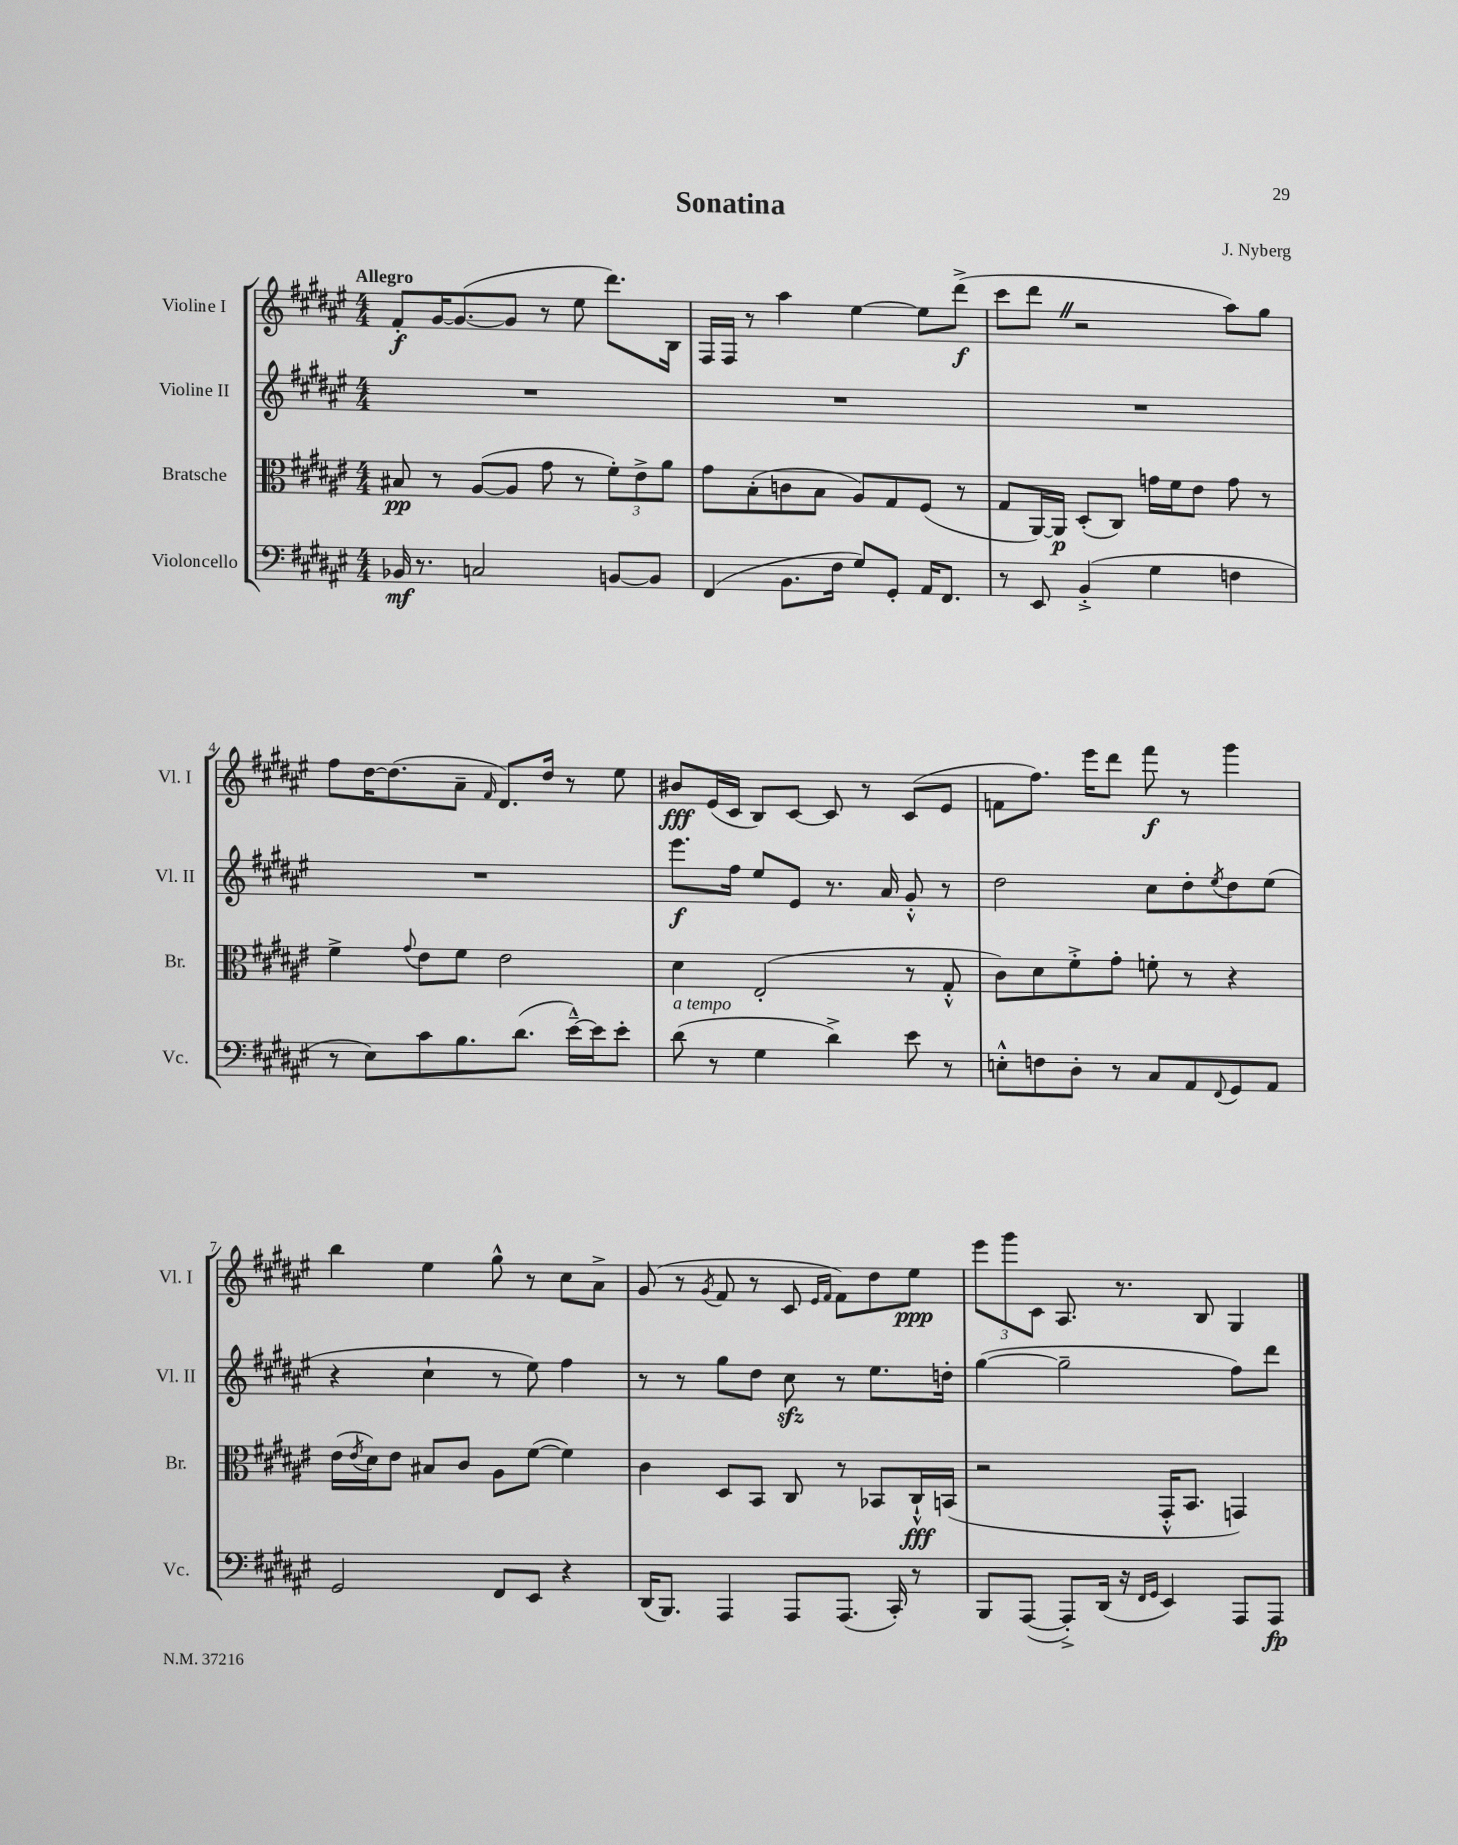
\header { title = "Sonatina" composer = "J. Nyberg" }
<<
\new StaffGroup <<
\new Staff = "s0" \with { instrumentName = "Violine I" shortInstrumentName = "Vl. I" } {
    \clef treble \key fis \major \numericTimeSignature \time 4/4 \tempo "Allegro"
    fis'8-.\f gis'16~ gis'8.~( gis'8 r8 eis''8 dis'''8.) b16 |
    fis16 fis16 r8 ais''4 eis''4~ eis''8 dis'''8->\f( |
    cis'''8 dis'''8 \once \override BreathingSign.text = \markup { \musicglyph "scripts.caesura.straight" } \breathe r2 ais''8) gis''8 |
    fis''8 dis''16~ dis''8.( ais'8-- \grace { fis'16 } dis'8.) dis''16 r8 eis''8 |
    bis'8\fff eis'16( cis'16 b8) cis'8~ cis'8 r8 cis'8( eis'8 |
    f'8 fis''8.) eis'''16 dis'''8 fis'''8\f r8 gis'''4 |
    b''4 eis''4 gis''8-^ r8 cis''8 ais'8-> |
    gis'8( r8 \acciaccatura { gis'8 } fis'8 r8 cis'8 \grace { eis'16 fis'16 } fis'8) dis''8 eis''8\ppp |
    \tuplet 3/2 { eis'''8 gis'''8 cis'8 } ais8. r8. b8 gis4 \bar "|." |
}
\new Staff = "s1" \with { instrumentName = "Violine II" shortInstrumentName = "Vl. II" } {
    \clef treble \key fis \major \numericTimeSignature \time 4/4
    R1 |
    R1 |
    R1 |
    R1 |
    eis'''8.\f fis''16 eis''8 eis'8 r8. ais'16 gis'8-.-^ r8 |
    dis''2 cis''8 dis''8-. \acciaccatura { eis''8 } dis''8 eis''8( |
    r4 cis''4-! r8 eis''8) fis''4 |
    r8 r8 gis''8 dis''8 cis''8\sfz r8 eis''8. d''16-. |
    gis''4~( gis''2-- fis''8) dis'''8 \bar "|." |
}
\new Staff = "s2" \with { instrumentName = "Bratsche" shortInstrumentName = "Br." } {
    \clef alto \key fis \major \numericTimeSignature \time 4/4
    bis8\pp r8 ais8~( ais8 gis'8 r8 \tuplet 3/2 { fis'8-.) eis'8-> ais'8 } |
    gis'8 b8-.( c'8 b8 ais8) gis8 fis8( r8 |
    gis8 ais,16~) ais,16\p dis8-.( cis8) g'16 fis'16 eis'8 g'8 r8 |
    fis'4-> \appoggiatura { gis'8 } eis'8 fis'8 eis'2 |
    dis'4 eis2-.( r8 gis8-.-^ |
    cis'8) dis'8 fis'8-.-> gis'8-. f'8-. r8 r4 |
    eis'16( \acciaccatura { eis'8 } dis'16) eis'8 bis8 cis'8 ais8 fis'8~( fis'4) |
    cis'4 dis8 b,8 cis8 r8 bes,8 cis16-!-^\fff b,16( |
    r2 gis,16-.-^ b,8. g,4) \bar "|." |
}
\new Staff = "s3" \with { instrumentName = "Violoncello" shortInstrumentName = "Vc." } {
    \clef bass \key fis \major \numericTimeSignature \time 4/4
    bes,16\mf r8. c2 b,8~ b,8 |
    fis,4( b,8. fis16 gis8) gis,8-. ais,16 fis,8. |
    r8 eis,8 b,4-.->( gis4 f4 |
    r8 eis8) cis'8 b8. dis'8.( eis'16~---^) eis'16 eis'8-. |
    dis'8^\markup { \italic "a tempo" }( r8 gis4 dis'4->) eis'8 r8 |
    e8-.-^ f8 dis8-. r8 cis8 ais,8 \appoggiatura { fis,8 } gis,8 ais,8 |
    gis,2 fis,8 eis,8 r4 |
    dis,16( b,,8.) ais,,4 ais,,8 ais,,8.( cis,16-.) r8 |
    b,,8 ais,,8~( ais,,8-.->) dis,16( r16 \grace { fis,16 gis,16 } eis,4) ais,,8 ais,,8\fp \bar "|." |
}
>>
>>
